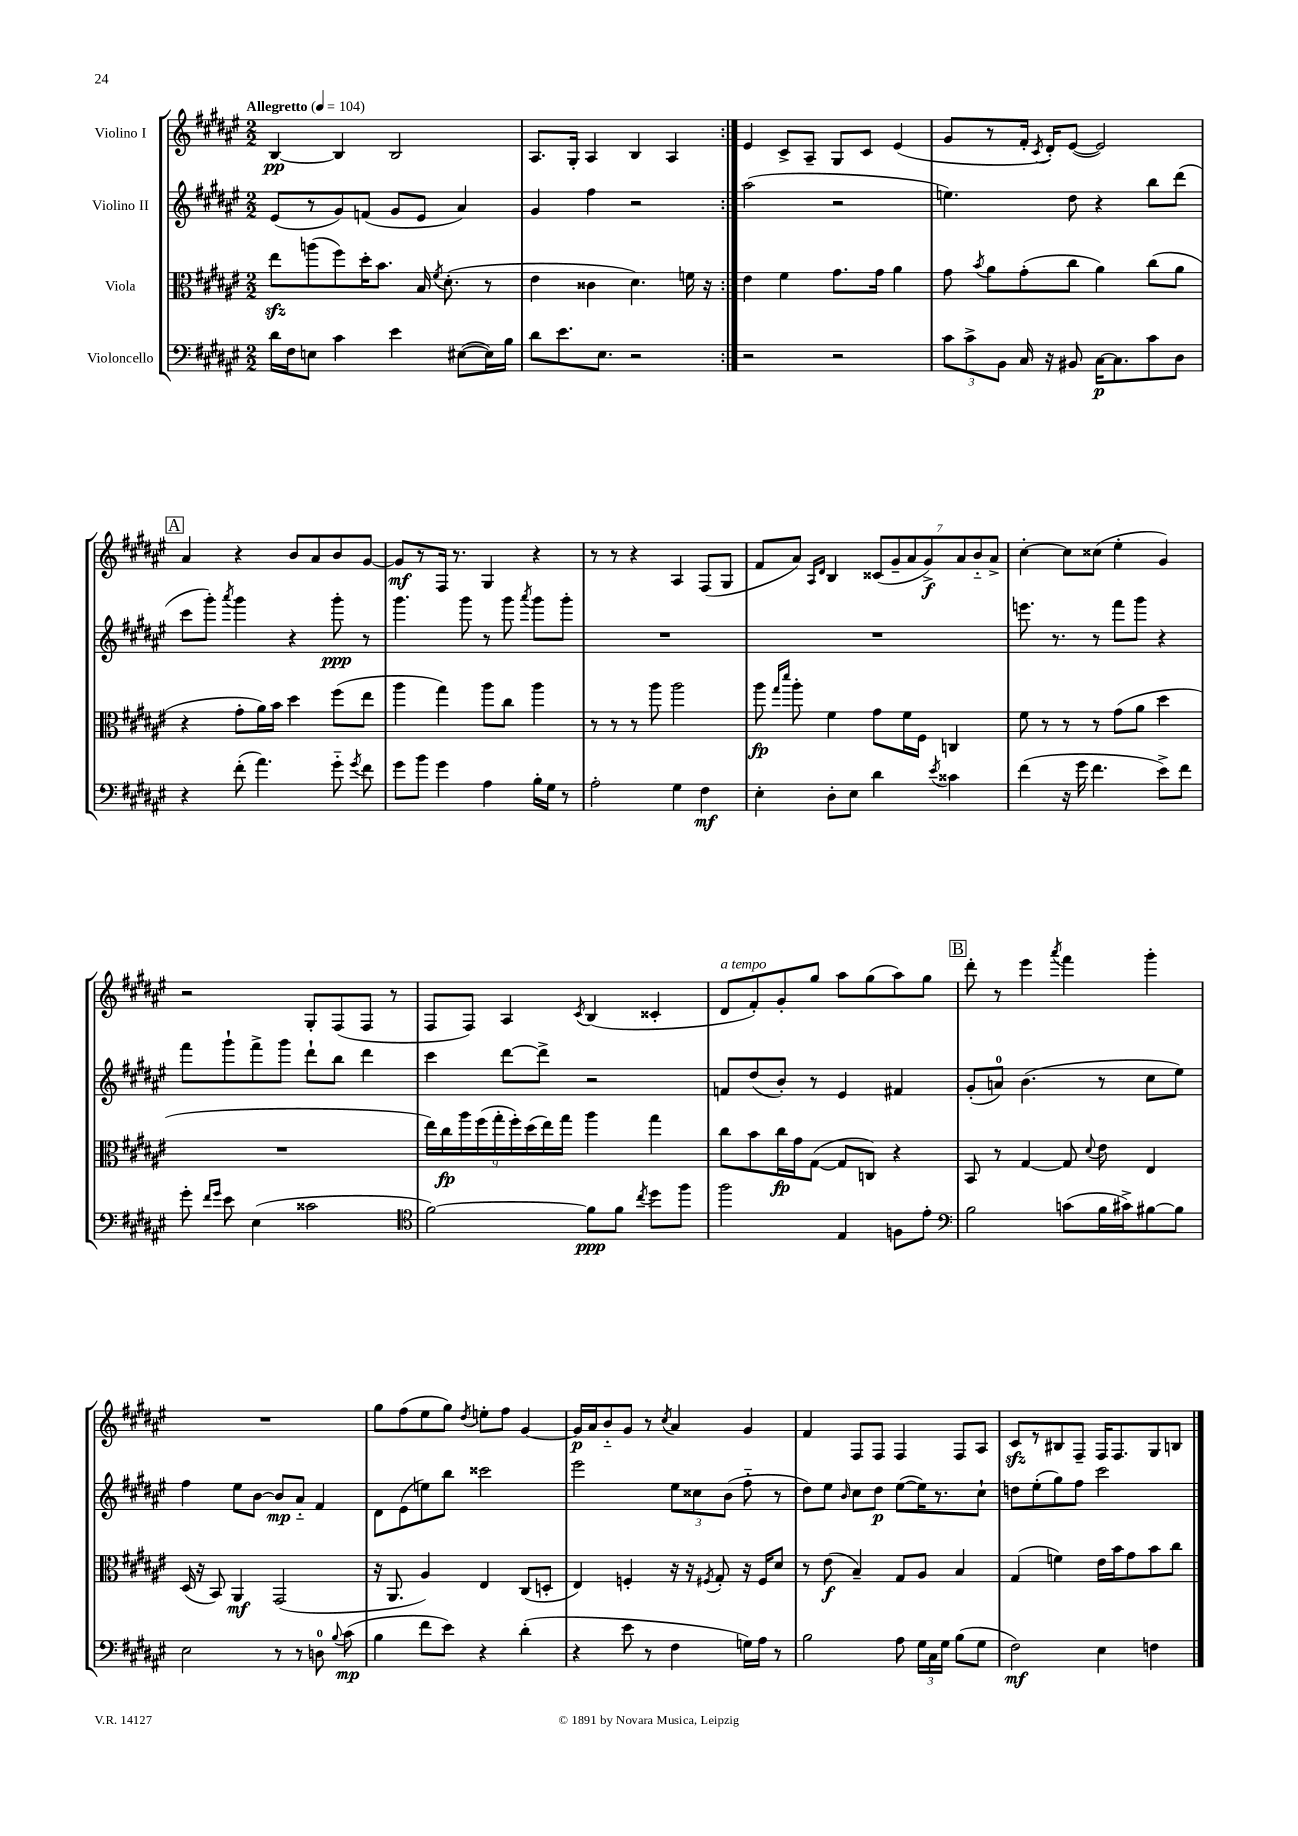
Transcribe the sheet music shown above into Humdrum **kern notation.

**kern	**kern	**kern	**kern
*staff4	*staff3	*staff2	*staff1
*clefF4	*clefC3	*clefG2	*clefG2
*k[f#c#g#d#a#e#]	*k[f#c#g#d#a#e#]	*k[f#c#g#d#a#e#]	*k[f#c#g#d#a#e#]
*M2/2	*M2/2	*M2/2	*M2/2
*MM104	*MM104	*MM104	*MM104
16d#	8ee#	(8e#	[4B
16F#	.	.	.
8E	(8aa	8r	.
4c#	8ff#)	8g#)	4B]
.	16dd#'	(8f	.
.	8.b	.	.
4e#	.	8g#	2B
.	16B	8e#	.
.	8qf#	.	.
.	(8.d#'	.	.
([8E#	.	4a#)	.
16E#])	8r	.	.
16B	.	.	.
=	=	=	=
8d#	4e#	4g#	8.A#
8.e#	.	.	.
.	.	.	16G#'
.	4c##	4ff#	4A#
8.E#	.	.	.
2r	4.d#)	2r	4B
.	.	.	4A#
.	16f	.	.
.	16r	.	.
=:|!	=:|!	=:|!	=:|!
2r	4e#	(2aa#	4e#
.	4f#	.	8c#^
.	.	.	8A#~
2r	8.g#	2r	8G#
.	.	.	8c#
.	16g#	.	.
.	4a#	.	(4e#
=	=	=	=
12c#	8g#	4.ee)	8g#
12c#^	.	.	.
.	8qb	.	.
.	8a#	.	8r
12BB	.	.	.
16C#	(8g#'	.	16f#'
.	.	.	8qc#
16r	.	.	16d#')
8BB#	8cc#	8dd#	([8e#
[16C#	4a#)	4r	2e#])
8.C#]	.	.	.
8c#	(8cc#	8bb	.
8D#	8a#	(8ddd#	.
=	=	=	=
4r	4r	8ccc#	4a#
.	.	8ggg#')	.
.	.	8qaaa#	.
(8f#'	8g#'	4ggg#	4r
4.a#)	16a#)	.	.
.	16b	.	.
.	4dd#	4r	8b
.	.	.	8a#
8g#'~	(8ff#	8ggg#'	8b
8qg#	.	.	.
8f#	8ee#	8r	[8g#
=	=	=	=
8g#	4aa#	4.ggg#	8g#]
8b	.	.	8r
4g#	4gg#)	.	16F#
.	.	.	8.r
.	.	8ggg#	.
4A#	8aa#	8r	4G#
.	8cc#	8ggg#	.
.	.	8qaaa#	.
16B'	4aa#	8ggg#	4r
16G#	.	.	.
8r	.	8ggg#'	.
=	=	=	=
2A#'	8r	1r	8r
.	8r	.	8r
.	8r	.	4r
.	8aa#	.	.
4G#	2aa#	.	4A#
4F#	.	.	(8F#
.	.	.	8G#
=	=	=	=
4E#'	8aa#	1r	8f#
.	16qqgg#	.	.
.	16qqddd#	.	.
.	8aa#'	.	8a#)
.	.	.	16qqA#
.	.	.	16qqd#
8D#'	4f#	.	4B
8E#	.	.	.
4d#	8g#	.	(14c##
.	.	.	14g#~
.	16f#	.	.
.	.	.	14a#
.	16F#	.	.
.	.	.	14g#^)
8qe#	.	.	.
4c##	4C	.	.
.	.	.	14a#
.	.	.	14b'~
.	.	.	14a#^
=	=	=	=
(4f#	8f#	8.eee	[4cc#'
.	8r	.	.
.	.	8.r	.
16r	8r	.	8cc#]
16g#	.	.	.
4.f#	8r	8r	(8cc##
.	(8g#	8fff#	4ee#'
.	8a#	8ggg#	.
8e#^)	4dd#	4r	4g#)
8f#	.	.	.
=	=	=	=
8g#'	1r	8fff#	2r
16qqf#	.	.	.
16qqg#	.	.	.
8e#	.	8ggg#`	.
(4E#	.	8fff#^	.
.	.	8ggg#	.
2c##	.	8ddd#`	8G#'
.	.	8bb	(8F#
.	.	4ddd#	8F#
.	.	.	8r
=	=	=	=
*clefC4	*	*	*
[2f#)	18ee#)	4ccc#	8F#
.	18cc#	.	.
.	18aa#	.	.
.	.	.	8F#)
.	(18ff#	.	.
.	18gg#'	.	.
.	.	[8ddd#	4A#
.	18ff#')	.	.
.	(18dd#	.	.
.	.	8ddd#^]	.
.	18ee#)	.	.
.	18gg#	.	.
.	.	.	8qc#
8f#]	4aa#	2r	(4B
8f#	.	.	.
8qcc#	.	.	.
8dd#	4gg#	.	4c##'
8ff#	.	.	.
=	=	=	=
2ff#	8cc#	8f	8d#
.	8b	(8dd#	8f#')
.	16cc#	8b')	8g#'
.	16g#	.	.
.	([8G#	8r	8gg#
4E#	8G#]	4e#	8aa#
.	8C)	.	(8gg#
8F	4r	4f#	8aa#)
8e#'	.	.	8gg#
=	=	=	=
*clefF4	*	*	*
2B	8BB	(8g#'	8ddd#'
.	8r	8a)	8r
.	[4G#	(4.b	4eee#
.	.	.	8qaaa#
(8c	8G#]	.	4fff#
.	8qqd#	.	.
16B	8e#	8r	.
16c#^)	.	.	.
[8B#	4E#	8cc#	4ggg#'
8B#]	.	8ee#)	.
=	=	=	=
2E#	(16D#	4ff#	1r
.	16r	.	.
.	8BB)	.	.
.	4AA#	8ee#	.
.	.	[8b	.
8r	(2GG#	8b]	.
8r	.	8a#'~	.
8D	.	4f#	.
8qqB	.	.	.
(8c#	.	.	.
=	=	=	=
4B	16r	8d#	8gg#
.	8.AA#	.	.
.	.	(8e#	(8ff#
8f#	4A#)	8ee)	8ee#
8e#)	.	8bb	8gg#)
.	.	.	8qdd#
4r	4E#	2ccc##	8ee'
.	.	.	8ff#
(4d#'	(8C#	.	[4g#
.	8D'	.	.
=	=	=	=
4r	4E#)	2eee#	16g#]
.	.	.	16a#
.	.	.	8b'~
8e#	4F'	.	8g#
8r	.	.	8r
.	.	.	8qcc#
4F#	16r	12ee#	4a#
.	16r	.	.
.	.	12cc##	.
.	8qF#	.	.
.	8G#'	.	.
.	.	(12b	.
16G)	16r	8ff#'~	4g#
16A#	16F#	.	.
8r	8d#	8r	.
=	=	=	=
2B	8r	8dd#)	4f#
.	(8e#	8ee#	.
.	.	16qqb	.
.	4B~)	8cc#	8F#
.	.	8dd#	8F#
8A#	8G#	([8ee#	4F#
24G#	8A#	16ee#])	.
24C#	.	.	.
.	.	8.r	.
24G#	.	.	.
(8B	4B	.	8F#
8G#	.	8cc#`	8A#
=	=	=	=
2F#)	(4G#	8dd	8c#
.	.	(8ee#'	8r
.	4f)	8gg#)	8B#
.	.	8ff#	8F#~
4E#	16e#	2ccc#	16F#
.	16b	.	8.F#
.	8g#	.	.
4F	8b	.	8G#
.	8cc#	.	8B
==	==	==	==
*-	*-	*-	*-
